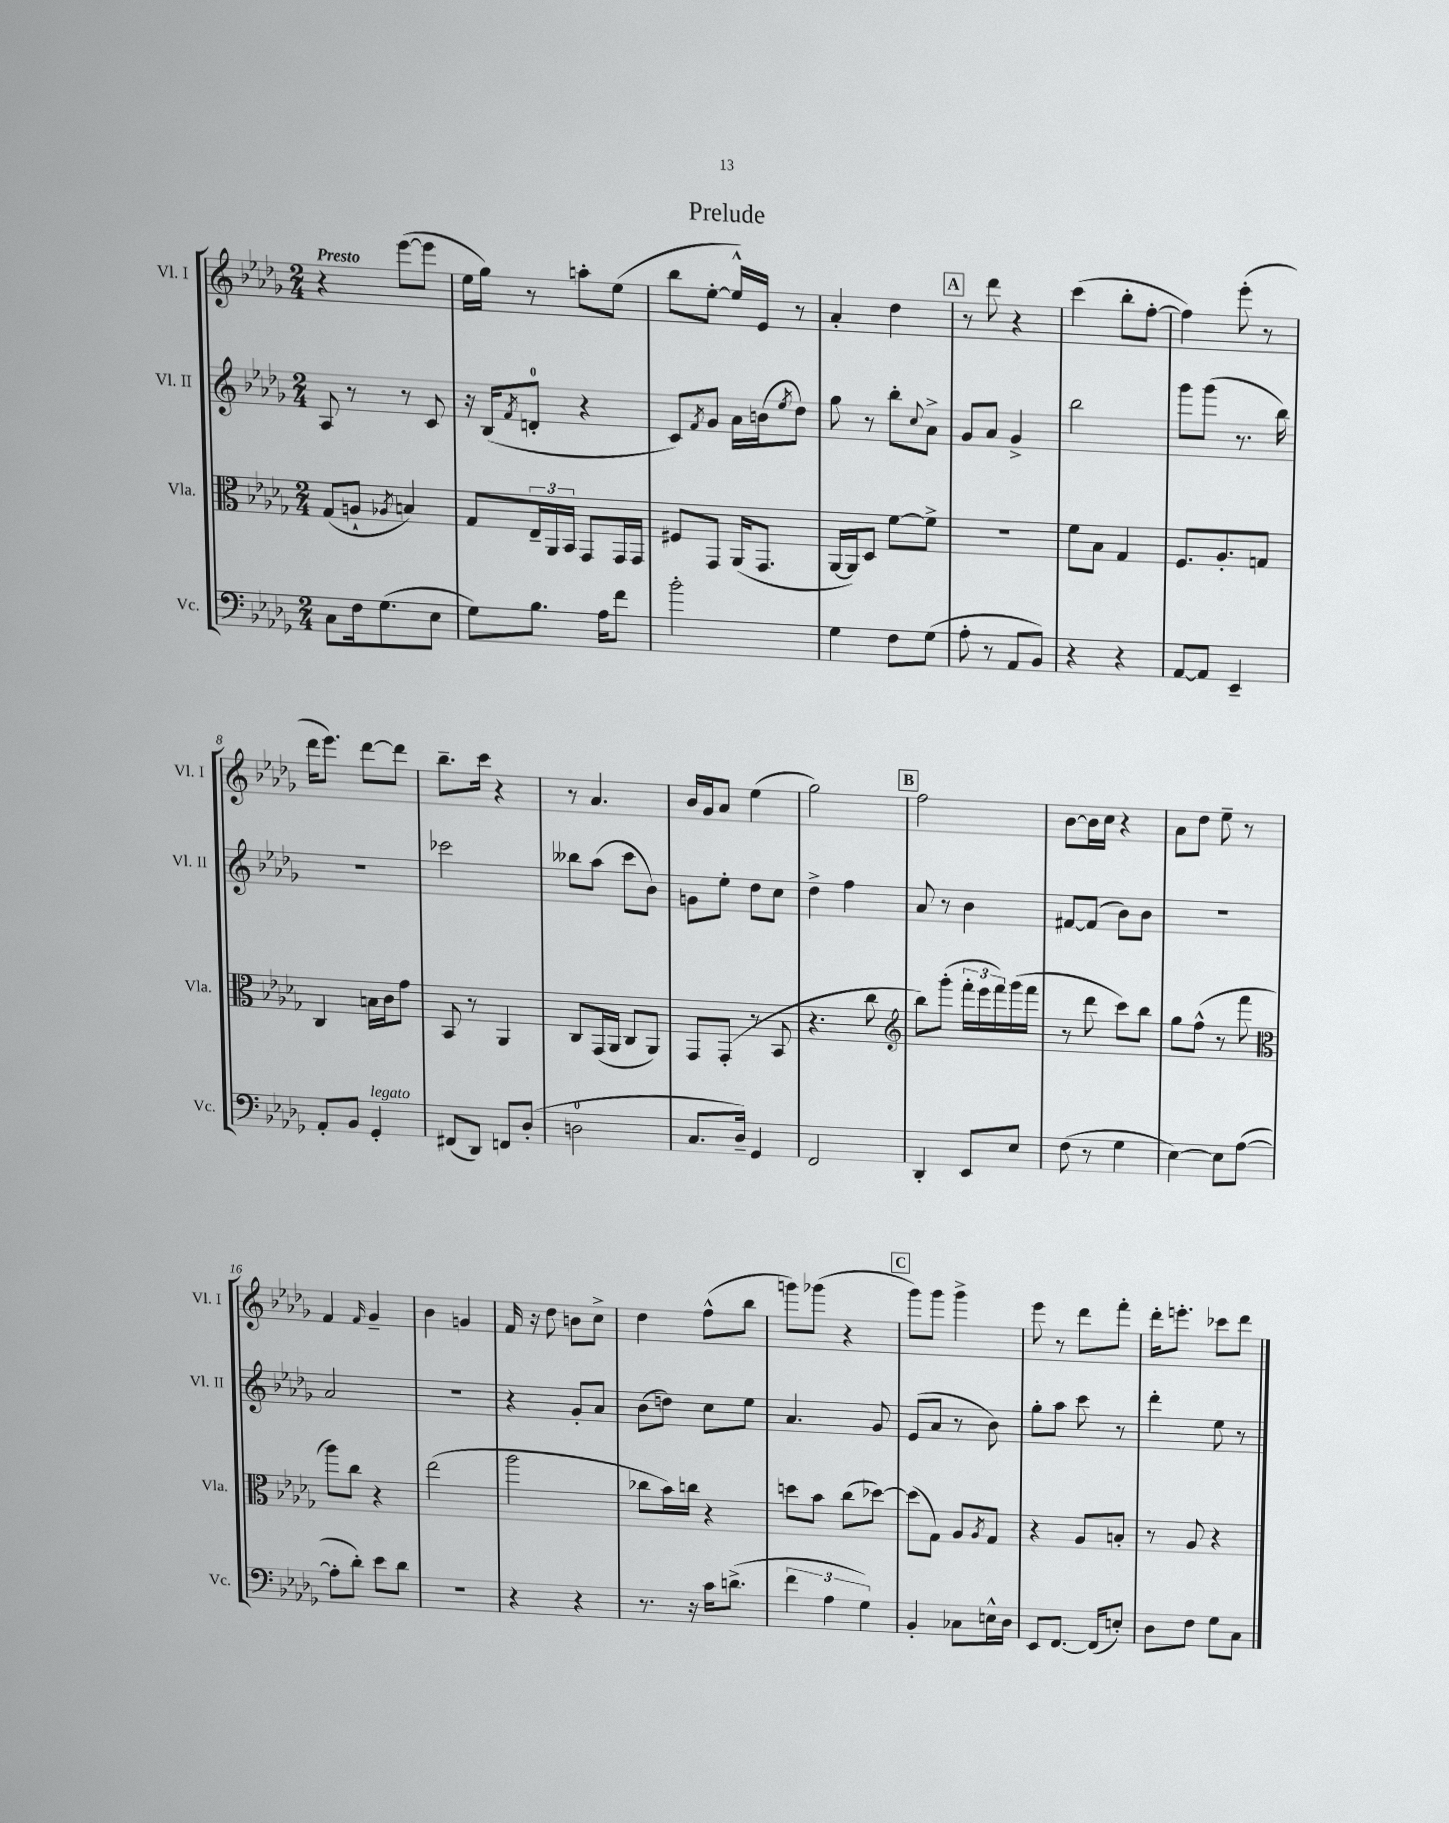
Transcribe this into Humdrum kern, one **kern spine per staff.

**kern	**kern	**kern	**kern
*staff4	*staff3	*staff2	*staff1
*clefF4	*clefC3	*clefG2	*clefG2
*k[b-e-a-d-g-]	*k[b-e-a-d-g-]	*k[b-e-a-d-g-]	*k[b-e-a-d-g-]
*M2/4	*M2/4	*M2/4	*M2/4
8C\L	(8G-/L	8A-/	4r
16F\k	8A`/J	8r	.
(8.G-\	.	.	.
.	8qA-/	.	.
.	4B/)	8r	([8eee-\L
8E-\J	.	8c/	8eee-\]J
=	=	=	=
8G-\L)	8G-/L	16r	16ee-\LL
.	.	(16B-/LK	16gg-\JJ)
.	.	8qf/	.
8.B-\J	24E-~/L	8d'/J	8r
.	24AA-/	.	.
.	24BB-/JJ	.	.
.	8GG-/L	4r	8aa'\L
16A-\LK	.	.	.
8f\J	16GG-/L	.	(8ee-\J
.	16GG-/JJ	.	.
=	=	=	=
2b-'\	8F#/L	8c/L)	8bb-\L
.	.	8qf/	.
.	8GG-/J	8g-/J	[8ee-'\J
.	(16AA-/LK	16a-\LL	16ee-^^/]LL)
.	8.GG-/J	(16b\J	16e-/JJ
.	.	8qee-/	.
.	.	8dd-\J)	8r
=	=	=	=
4G-\	[16AA-/LL	8gg-\	4a-'/
.	16AA-/]J)	.	.
.	8D-/J	8r	.
8F\L	[8f\L	8bb-'\L	4dd-\
.	.	8qqcc/	.
(8G-\J	8f^\]J	8a-^\J	.
=	=	=	=
8A-'\	2r	8g-/L	8r
8r	.	8a-/J	8ddd-\
8AA-/L	.	4g-^/	4r
8BB-/J)	.	.	.
=	=	=	=
4r	8f\L	2bb-\	(4ccc\
.	8B-\J	.	.
4r	4G-/	.	8bb-'\L
.	.	.	[8ff'\J
=	=	=	=
[8AA-/L	8.F/L	8ggg-\L	4ff\])
8AA-/]J	.	(8ggg-\J	.
.	8.A-'/	.	.
4EE-~/	.	8.r	(8eee-'\
.	8G/J	.	8r
.	.	16bb-\)	.
=	=	=	=
8AA-'/L	4C/	2r	16ddd-\LK
.	.	.	8.eee-\J)
8BB-/J	.	.	.
4GG-'/	16B\LL	.	[8ddd-\L
.	16c\J	.	.
.	8g-\J	.	8ddd-\]J
=	=	=	=
(8FF#/L	8BB-/	2ccc-\	8.bb-~\L
8DD-/J)	8r	.	.
.	.	.	16ccc\Jk
8FF/L	4AA-/	.	4r
(8D-'/J	.	.	.
=	=	=	=
2D\	8C/L	8bb--\L	8r
.	(16GG-/L	(8aa-\J	4.a-/
.	16AA-/JJ	.	.
.	8C/L	8ccc\L	.
.	8AA-/J)	8b-\J)	.
=	=	=	=
8.C/L	8GG-/L	8g\L	16b-/LL
.	.	.	16g-/J
.	(8GG-'/J	8ee-'\J	8a-/J
16D-~/Jk)	.	.	.
4GG-/	8r	8dd-\L	(4ee-\
.	8BB-/	8cc\J	.
=	=	=	=
2FF/	4.r	4dd-^\	2gg-\)
.	.	4ff\	.
.	8cc\	.	.
=	=	=	=
*	*clefG2	*	*
4DD-'/	8bb-\L)	8a-/	2ff\
.	(8ggg-'\J	8r	.
8EE-/L	24fff'\LL	4b-\	.
.	24eee-\	.	.
.	24fff\)	.	.
8E-/J	(16ggg-\	.	.
.	16fff\JJ	.	.
=	=	=	=
(8F\	8r	[8f#/L	[8b-\L
8r	8ddd-\	(8f#/]J	16b-\]L
.	.	.	16cc\JJ
4G-\	8ccc\L)	8b-\L)	4r
.	8bb-\J	8b-\J	.
=	=	=	=
[4E-\)	8gg-\L	2r	8a-\L
.	(8ff^^\J	.	8dd-\J
8E-\]L	8r	.	8ee-~\
([8A-\J	8fff\	.	8r
=	=	=	=
*	*clefC3	*	*
8A-'\]L	8aa-\L)	2a-/	4f/
8d-'\J)	8cc\J	.	.
.	.	.	16qqf/
8e-\L	4r	.	4g-~/
8d-\J	.	.	.
=	=	=	=
2r	(2ee-\	2r	4b-\
.	.	.	4g/
=	=	=	=
4r	2aa-\	4r	16f/
.	.	.	16r
.	.	.	8dd-\
4r	.	8g-'/L	8b\L
.	.	8a-/J	8cc^\J
=	=	=	=
8.r	8cc-\L	(8b-\L	4dd-\
.	16b-\L)	8dd\J)	.
16r	16cc\JJ	.	.
16c\LK	4r	8cc\L	(8ff^^\L
(8.d^\J	.	.	.
.	.	8ee-\J	8bb-\J
=	=	=	=
6f\	8dd\L	4.a-/	8ggg\L)
.	8b-\J	.	(8ggg-\J
6A-\	.	.	.
.	(8cc\L	.	4r
6G-\)	.	.	.
.	[8dd-\J)	8g-/	.
=	=	=	=
4BB-'/	(8dd-\]L	(8e-/L	8ggg-\L)
.	8G-\J)	8a-/J	8ggg-\J
8C-\L	8A-/L	8r	4ggg-^\
.	8qA-/	.	.
16E^^\L	8G-/J	8b-\)	.
16D-\JJ	.	.	.
=	=	=	=
8EE-/L	4r	8gg-'\L	8eee-\
[8.FF/J	.	8aa-\J	8r
.	8A-/L	8ccc\	8ddd-\L
(16FF/]LK	.	.	.
8E'/J)	8B'/J	8r	8fff'\J
=	=	=	=
8D-\L	8r	4ddd-'\	16ddd-'\LK
.	.	.	8.eee'\J
8F\J	8A-/	.	.
8G-\L	4r	8ee-\	8ccc-\L
8C\J	.	8r	8ddd-\J
==	==	==	==
*-	*-	*-	*-
